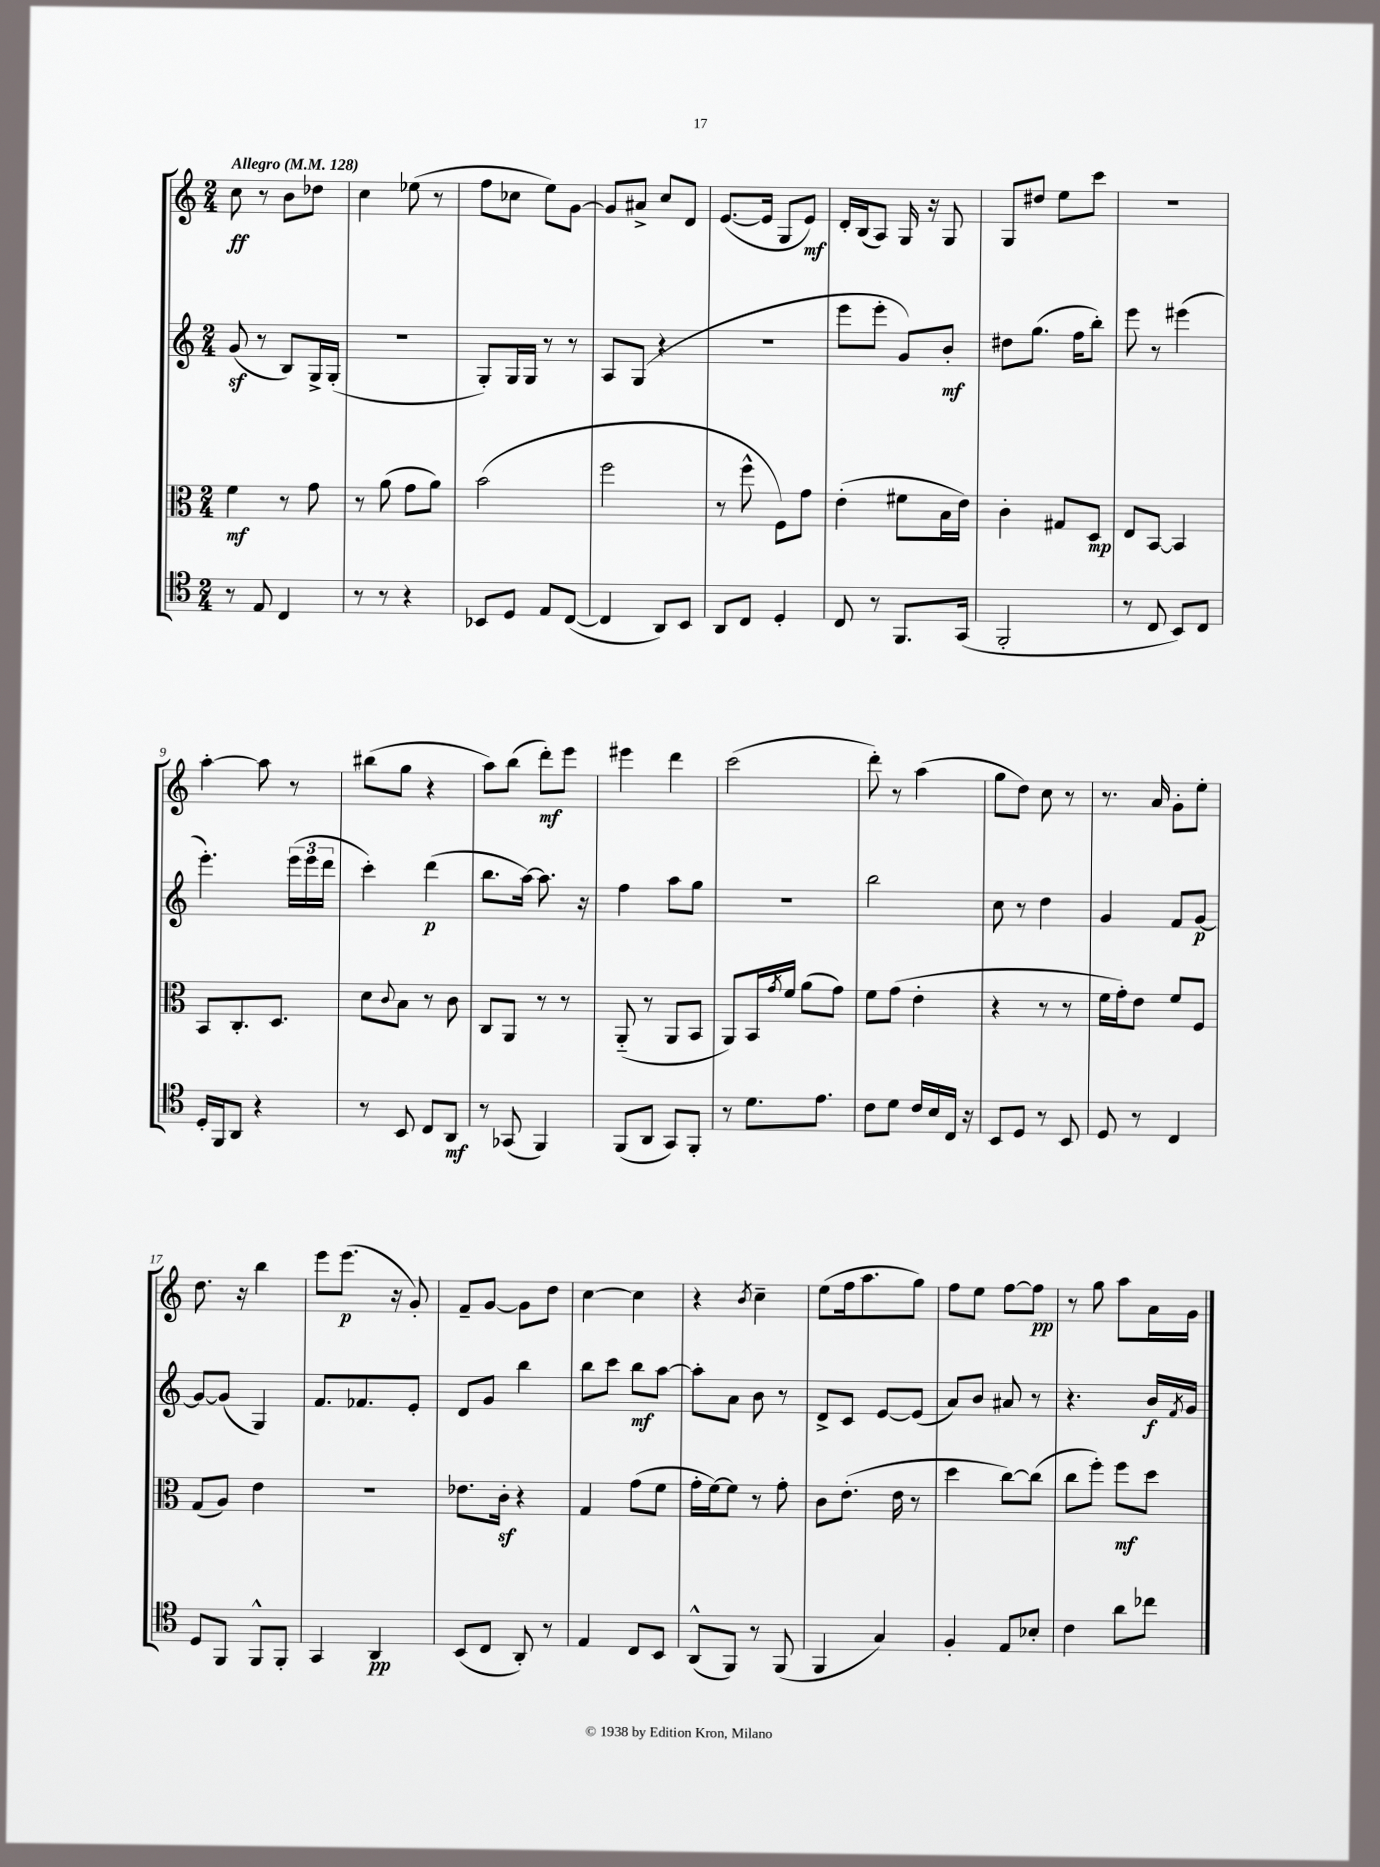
<<
\new StaffGroup <<
\new Staff = "s0" {
    \clef treble \key c \major \numericTimeSignature \time 2/4 \tempo "Allegro" 4 = 128
    c''8\ff r8 b'8 des''8 |
    c''4 ees''8( r8 |
    f''8 ces''8 e''8) g'8~ |
    g'8 ais'8-> c''8 d'8 |
    e'8.~( e'16 g8 e'8\mf) |
    d'16-. b16( a8) g16 r16 g8 |
    g8 dis''8 e''8 c'''8 |
    R2 |
    a''4~-. a''8 r8 |
    bis''8( g''8 r4 |
    a''8) b''8( d'''8-.\mf) e'''8 |
    eis'''4 d'''4 |
    c'''2( |
    d'''8-.) r8 a''4( |
    g''8 d''8) c''8 r8 |
    r8. a'16 g'8-. e''8-. |
    d''8. r16 b''4 |
    e'''8 e'''8.\p( r16 g'8-.) |
    f'8-- g'8~ g'8 d''8 |
    c''4~ c''4 |
    r4 \acciaccatura { b'8 } c''4-- |
    e''8( f''16 a''8. g''8) |
    f''8 e''8 f''8~ f''8\pp |
    r8 g''8 a''8 a'16 g'16 \bar "|." |
}
\new Staff = "s1" {
    \clef treble \key c \major \numericTimeSignature \time 2/4
    g'8\sf( r8 b8) g16-> g16-.( |
    R2 |
    g8-.) g16 g16 r8 r8 |
    a8 g8( r4 |
    R2 |
    e'''8 e'''8-. g'8) b'8-.\mf |
    dis''8 g''8.( f''16 b''8-.) |
    e'''8 r8 eis'''4( |
    e'''4.-.) \tuplet 3/2 { e'''16( e'''16 d'''16 } |
    c'''4-.) d'''4\p( |
    b''8. a''16~) a''8. r16 |
    f''4 a''8 g''8 |
    r2 |
    b''2 |
    c''8 r8 d''4 |
    g'4 f'8 g'8~\p |
    g'8~ g'8( g4) |
    f'8. fes'8. e'8-. |
    d'8 g'8 b''4 |
    b''8 c'''8 b''8\mf a''8~ |
    a''8-. a'8 b'8 r8 |
    d'8-> c'8 e'8~ e'8( |
    a'8) b'8 ais'8 r8 |
    r4. b'16\f \acciaccatura { f'8 } g'16 \bar "|." |
}
\new Staff = "s2" {
    \clef alto \key c \major \numericTimeSignature \time 2/4
    f'4\mf r8 g'8 |
    r8 a'8( g'8 a'8) |
    b'2( |
    f''2 |
    r8 f''8-^ f8) g'8 |
    e'4-.( fis'8 b16 e'16) |
    c'4-. gis8 d8\mp |
    e8 b,8~ b,4 |
    b,8 c8.-. d8. |
    d'8 \appoggiatura { c'8 } b8 r8 c'8 |
    c8 a,8 r8 r8 |
    a,8-_( r8 a,8 b,8 |
    a,8) b,16 \acciaccatura { g'8 } f'16 a'8( g'8) |
    f'8 g'8( e'4-. |
    r4 r8 r8 |
    f'16 g'16-.) e'8 f'8 f8 |
    g8( a8) e'4 |
    R2 |
    ees'8. c'16-.\sf r4 |
    g4 g'8( f'8 |
    g'16-. f'16~) f'8 r8 g'8-. |
    c'8 e'8.-.( e'16 r8 |
    d''4 c''8~) c''8( |
    c''8 f''8-.) f''8\mf d''8 \bar "|." |
}
\new Staff = "s3" {
    \clef tenor \key c \major \numericTimeSignature \time 2/4
    r8 e8 c4 |
    r8 r8 r4 |
    bes,8 d8 e8 c8~( |
    c4 a,8) b,8 |
    a,8 c8 d4-. |
    c8 r8 f,8. g,16( |
    f,2-. |
    r8 c8 b,8) c8 |
    d16-. f,16 a,8 r4 |
    r8 b,8 c8 a,8\mf |
    r8 ges,8( f,4) |
    f,8( a,8 g,8) f,8-. |
    r8 d'8. e'8. |
    c'8 d'8 c'16 b16 c16 r16 |
    b,8 d8 r8 b,8 |
    d8 r8 c4 |
    d8 f,8 f,8-^ f,8-. |
    g,4 a,4\pp |
    b,8( c8 a,8-.) r8 |
    e4 c8 b,8 |
    a,8-^( f,8) r8 f,8( |
    f,4 g4) |
    f4-. e8 bes8-. |
    c'4 a'8 ces''8 \bar "|." |
}
>>
>>
